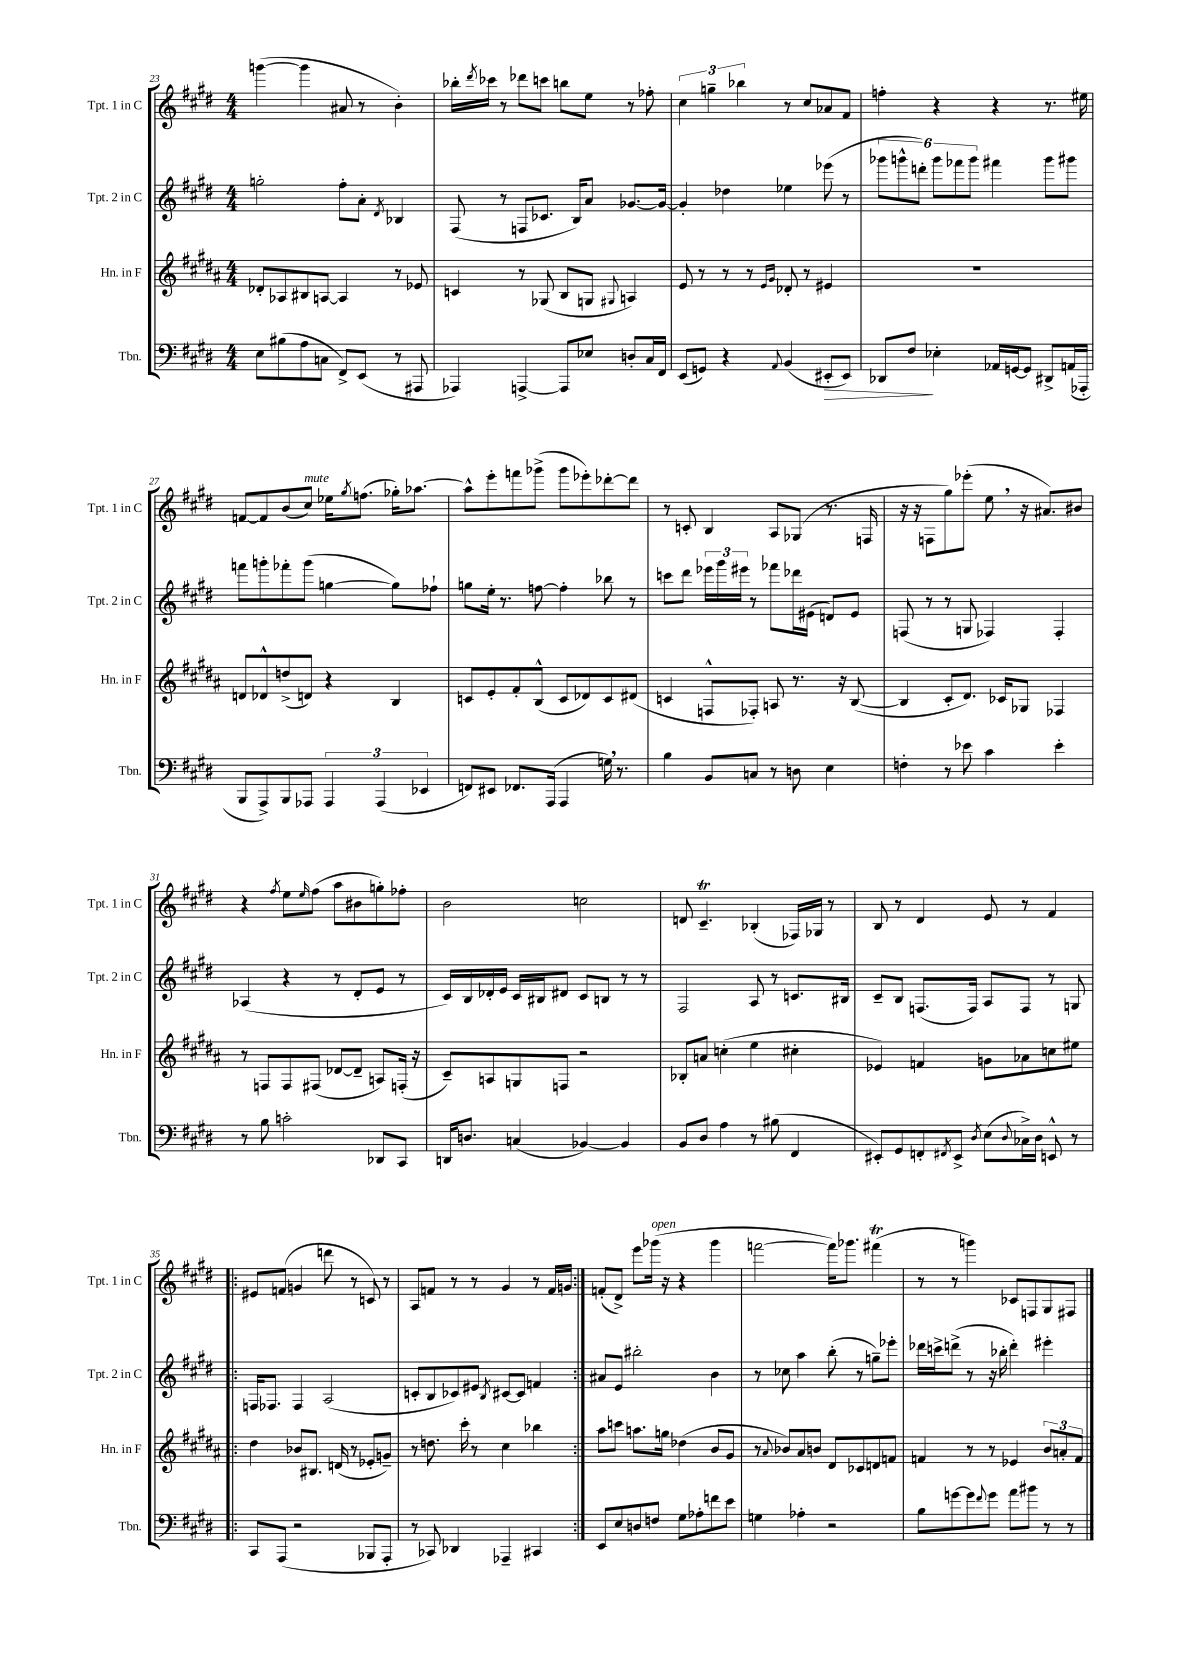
<<
\new StaffGroup <<
\new Staff = "s0" \with { instrumentName = "Tpt. 1 in C" shortInstrumentName = "Tpt. 1 in C" } {
    \clef treble \key e \major \numericTimeSignature \time 4/4
    g'''4~( g'''4 ais'8 r8 b'4-.) |
    bes''16-. \acciaccatura { dis'''8 } ces'''16 r8 des'''8 c'''8 b''8 e''8 r8 fes''8-. |
    \tuplet 3/2 { cis''4 g''4-- bes''4 } r8 cis''8 aes'8 fis'8 |
    f''4-. r4 r4 r8. eis''16 |
    f'8~ f'8 b'8( cis''8^\markup { \italic "mute" }) ees''16 \acciaccatura { gis''8 } f''8.( ges''16-.) aes''8.~ |
    aes''8-^ e'''8-. f'''8 ges'''8->( ges'''8 ees'''8-.) des'''8~-. des'''8 |
    r8 c'8-. b4 a8 ges8( r8. f16 |
    r16 r16 f8 gis''8) ees'''8-.( e''8 \breathe r16 ais'8.) bis'8 |
    r4 \acciaccatura { fis''8 } e''8 \grace { e''16 } fis''8( a''8 bis'8 g''8-.) fes''8-. |
    b'2 c''2 |
    d'8 cis'4.--\trill bes4-.( fes16) ges16 r8 |
    b8 r8 dis'4 e'8 r8 fis'4 |
    \repeat volta 2 { eis'8 f'8( g'4 d'''8 r8 c'8) r8 |
    a8 f'8 r8 r8 gis'4 r8 f'16 g'16 | }
    f'8-.( dis'8->) e'''8 ges'''16^\markup { \italic "open" }( r16 r4 ges'''4 |
    f'''2~ f'''16) ges'''8. fis'''4\trill( |
    r8 r8 g'''4) ces'8 f8 gis8 fis8 \bar "|." |
}
\new Staff = "s1" \with { instrumentName = "Tpt. 2 in C" shortInstrumentName = "Tpt. 2 in C" } {
    \clef treble \key e \major \numericTimeSignature \time 4/4
    g''2-. fis''8-. a'8-. \acciaccatura { dis'8 } bes4 |
    fis8( r8 f8 ces'8. b16) a'8 ges'8.~ ges'16~ |
    ges'4-. des''4 ees''4 ees'''8( r8 |
    \tuplet 6/4 { ges'''8 g'''8-^ d'''8-.) g'''8 fes'''8 g'''8 } fis'''4 g'''8 gis'''8 |
    f'''8 g'''8-. fes'''8-. g'''8( g''4~ g''8) fes''8-! |
    g''8 e''16-. r8. f''8~ f''4-. bes''8 r8 |
    c'''8 dis'''8 \tuplet 3/2 { ees'''16 gis'''16 eis'''16 } r8 fes'''8 des'''16 eis'16( d'8) eis'8 |
    f8( r8 r8 g8 fes4) fes4-. |
    aes4( r4 r8 dis'8-. e'8 r8 |
    cis'16) b16 des'16-. e'16 cis'16 bis16 dis'8 cis'8 b8 r8 r8 |
    fis2 a8 r8 c'8. bis16 |
    cis'8-- b8 f8.( f16) a8 f8 r8 g8 |
    \repeat volta 2 { f16 fes8. fes4 a2( |
    c'8-. b8 ces'8) eis'8 \acciaccatura { b8 } cis'8~ cis'8 f'4 | }
    ais'8 e'8 bis''2-. b'4 |
    r8 ces''8 a''4 b''8-.( r8 g''8--) ees'''8-. |
    des'''16 c'''16-> d'''8->( r8 r16 bes''16-. d'''4-.) eis'''4-. \bar "|." |
}
\new Staff = "s2" \with { instrumentName = "Hn. in F" shortInstrumentName = "Hn. in F" } {
    \clef treble \key b \major \numericTimeSignature \time 4/4
    des'8-. aes8 bis8 a8~ a4 r8 ees'8 |
    c'4 r8 ges8( b8 g8 \appoggiatura { gis8 } a4) |
    e'8 r8 r8 r8 \grace { e'16 gis'16 } des'8-. r8 eis'4 |
    R1 |
    d'8 des'8-^ d''8->( d'8) r4 b4 |
    c'8 e'8-. fis'8-. b8-^( c'8 des'8) c'8 dis'8( |
    c'4 f8-^ fes8-.) a8 r8. r16 b8~( |
    b4 cis'8-. dis'8.) ces'16 ges8 fes4 |
    r8 f8 f8 fis8( des'8~ des'8-- a8) f16-.( r16 |
    cis'8--) a8 g8 f8 r2 |
    bes8-. a'8 c''4-.( e''4 cis''4-. |
    ees'4) f'4 g'8 aes'8 c''8 eis''8 |
    \repeat volta 2 { dis''4 bes'8 bis8. d'16( r8 ees'8-. g'8--) |
    r8 d''8. cis'''16-. r8 cis''4 bes''4 | }
    ais''8 c'''8 a''8. g''16 des''4( b'8 gis'8 |
    r8 \appoggiatura { ais'8 } bes'8) ais'8 b'8 dis'8 ces'8 d'8 f'8 |
    f'4 r8 r8 ees'4 \tuplet 3/2 { b'8 a'8-. f'8 } \bar "|." |
}
\new Staff = "s3" \with { instrumentName = "Tbn." shortInstrumentName = "Tbn." } {
    \clef bass \key e \major \numericTimeSignature \time 4/4
    e8 bis8( a8 c8 fis,8->) e,8( r8 ais,,8 |
    aes,,4) a,,4~-> a,,8 ees8 d8-. cis16 fis,16 |
    e,8( g,8) r4 \appoggiatura { a,8 } b,4( eis,8-.\> eis,8) |
    des,8 fis8\! ees4-. aes,16 g,16~ g,8 dis,8-> a,16( aes,,16-. |
    b,,8 a,,8->) b,,8 aes,,8 \tuplet 3/2 { aes,,4 aes,,4( ees,4 } |
    f,8) eis,8 fes,8. a,,16( a,,4 g16) \breathe r8. |
    b4 b,8 c8 r8 d8 e4 |
    f4-. r8 ees'8 cis'4 ees'4-. |
    r8 b8 c'2-. des,8 cis,8 |
    d,16 d8. c4( bes,4~) bes,4 |
    b,8 dis8 a4 r8 bis8( fis,4 |
    eis,8-.) gis,8 f,8-. \acciaccatura { fis,8 } eis,8-> \acciaccatura { dis8 } e8( \appoggiatura { dis8 } ces16->) dis16 e,8-^ r8 |
    \repeat volta 2 { cis,8 a,,8( r2 bes,,8 a,,8-. |
    r8 ces,8) des,4 aes,,4-- cis,4 | }
    e,8 e8 d8 f8 gis8 aes8-. f'8 e'8 |
    g4 aes4-. r2 |
    b8 g'8~ g'8 \appoggiatura { fis'8 } g'8 a'8 bis'8 r8 r8 \bar "|." |
}
>>
>>
\layout { \context { \Score currentBarNumber = #23 } }
